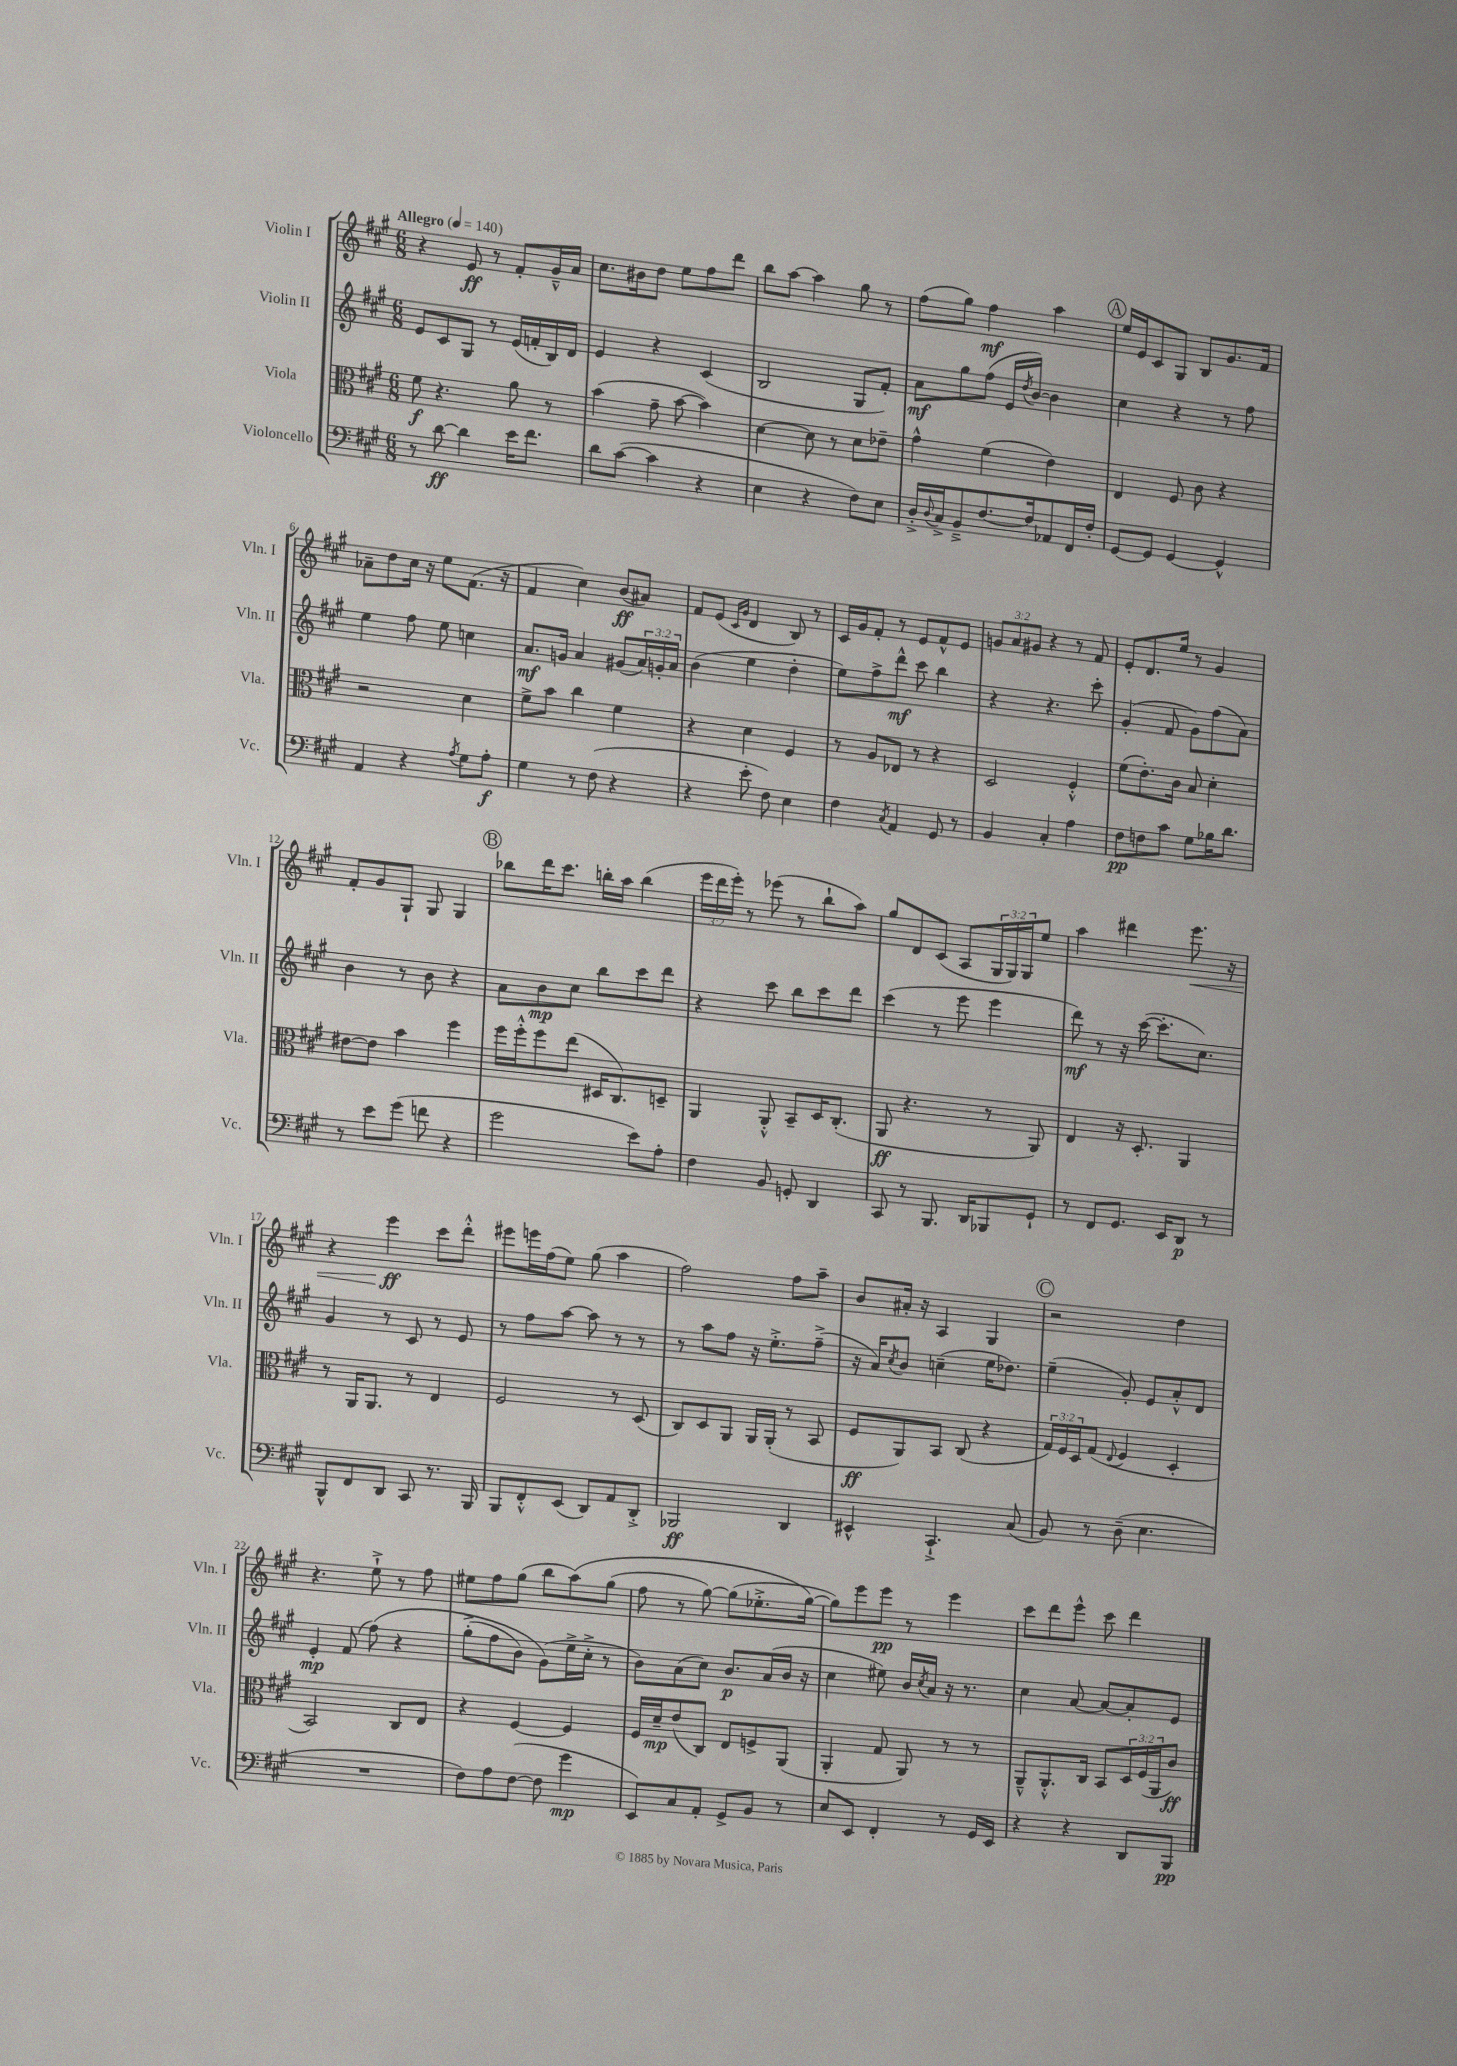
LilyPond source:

<<
\new StaffGroup <<
\new Staff = "s0" \with { instrumentName = "Violin I" shortInstrumentName = "Vln. I" } {
    \clef treble \key a \major \numericTimeSignature \time 6/8 \override Staff.TupletNumber.text = #tuplet-number::calc-fraction-text \tempo "Allegro" 4 = 140
    r4 e'8\ff r8 fis'8-. gis'16---^ a'16 |
    cis''8. bis'16 d''8 e''8 fis''8 d'''8 |
    b''8 a''8~ a''4 gis''8 r8 |
    fis''8( gis''8) fis''4\mf a''4 |
    \mark \markup { \circle "A" } e''16 e'16 cis'8 gis8 b8 gis'8. fis'16 |
    aes'8-- d''8 cis''16 r16 e''8 fis'8.( r16 |
    fis'4 cis''4) b'8\ff( ais'8) |
    fis'8 e'8( \grace { cis'16 gis'16 } d'4 b8) r8 |
    cis'16 gis'16 fis'8-. r8 e'8 fis'8-^ e'8 |
    \tuplet 3/2 { g'8 a'8 gis'8 } r4 r8 fis'8 |
    e'8-. d'8. e''16 r8 gis'4 |
    fis'8-. gis'8 gis8-! gis8 gis4 |
    \mark \markup { \circle "B" } bes''8 d'''16 cis'''8. b''16-. a''16 b''4( |
    \tuplet 3/2 { e'''16 d'''16 e'''16-.) } r8 ees'''8( r8 b''8-! a''8) |
    gis''8 d'8 cis'8( a8 \tuplet 3/2 { gis16 gis16) gis16 } e''8 |
    a''4 dis'''4 e'''8.\< r16 |
    r4 e'''4\ff\! cis'''8 d'''8-.-^ |
    eis'''8 e'''16 fis''16( e''8) gis''8( a''4 |
    fis''2) fis''8 a''8-- |
    b'8 ais'16-. r16 a4 gis4 |
    \mark \markup { \circle "C" } r2 d''4 |
    r4. e''8-!-> r8 fis''8 |
    eis''8 fis''8 gis''8( b''8 a''8)\( gis''8( |
    fis''8 r8 gis''8~) gis''8( ees''8.-.-> gis''16~\) |
    gis''8) e'''8 e'''8\pp r8 e'''4 |
    cis'''8 d'''8 e'''8-^ cis'''8 d'''4 \bar "|." |
}
\new Staff = "s1" \with { instrumentName = "Violin II" shortInstrumentName = "Vln. II" } {
    \clef treble \key a \major \numericTimeSignature \time 6/8 \override Staff.TupletNumber.text = #tuplet-number::calc-fraction-text
    e'8 cis'8 gis8 r8 e'16( f'16-. b16) d'16 |
    e'4 r4 cis'4( |
    b2 gis8 fis'8-.) |
    a'8\mf gis''8 fis''8( e'16 \acciaccatura { d''8 } b'16~) b'4 |
    \mark \markup { \circle "A" } cis''4 r4 r8 fis''8 |
    e''4 fis''8 e''8 c''4 |
    a'8.\mf g'16 a'4 gis'8( \tuplet 3/2 { a'16) g'16-. a'16 } |
    b'4( e''4 d''4-. |
    e''8) fis''8-> d'''8-^\mf cis'''8 b''4 |
    r4 r4. cis'''8-. |
    gis'4-.( fis'8 gis'8) fis''8( a'8) |
    b'4 r8 b'8 r4 |
    \mark \markup { \circle "B" } a'8 b'8\mp cis''8 b''8 cis'''8 d'''8 |
    r4 cis'''8 b''8 cis'''8 d'''8 |
    cis'''4( r8 e'''8 e'''4 |
    d'''8\mf) r8 r16 cis'''16~( cis'''8.-. cis''8.) |
    gis'4 r8 cis'8 r8 e'8 |
    r8 fis''8 a''8~ a''8 r8 r8 |
    r8 a''8 fis''8 r16 e''8.-.-> fis''8--->( |
    r16 a'16) \acciaccatura { cis''8 } b'8 c''4--( e''16 des''8.) |
    \mark \markup { \circle "C" } e''4--( gis'8-.) e'8 a'8-.-^ d'8 |
    e'4-.\mp fis'8( fis''8)\( r4 |
    gis''8-.->( fis''8 b'8) gis'8(\) e''16-> cis''16-.-> r8 |
    b'8) a'8( cis''8) b'8.\p a'16( b'16 r16 |
    cis''4 eis''8) b'16 \acciaccatura { cis''8 } a'16 r16 r8. |
    cis''4 a'8~ a'8~ a'8-. e'8 \bar "|." |
}
\new Staff = "s2" \with { instrumentName = "Viola" shortInstrumentName = "Vla." } {
    \clef alto \key a \major \numericTimeSignature \time 6/8 \override Staff.TupletNumber.text = #tuplet-number::calc-fraction-text
    fis'8\f r4. a'8 r8 |
    b'4( gis'8-- b'8~ b'4) |
    d'4~ d'8 r8 d'8 ees'8-- |
    gis'4-^ fis'4( e'4) |
    \mark \markup { \circle "A" } e4 fis8 cis'8 r4 |
    r2 d'4 |
    fis'8-> b'8 cis''4 fis'4 |
    r4 d'4 fis4 |
    r8 a8 ees8 r8 r4 |
    d2 fis4-.-^ |
    fis'8( e'8.-.) cis'16 b8 d'4-. |
    eis'8~ eis'8 b'4 fis''4 |
    \mark \markup { \circle "B" } fis''16 fis''16-.-^ fis''8 e''8( dis16 cis8.) d8-- |
    a,4 a,8-.-^ b,8-- d16 cis8.-.( |
    a,8\ff r4. r8 a,8) |
    e4 r16 d8.-. a,4 |
    r8 a,16 a,8. r8 e4 |
    fis2 r8 d8( |
    cis8) d8 a,8 a,16 a,16-.( r8 b,8 |
    fis8\ff a,8) b,8 cis8( r4 |
    \mark \markup { \circle "C" } \tuplet 3/2 { gis16) fis16 d16 } gis8( \appoggiatura { e8 } fis4 d4-. |
    b,2) cis8 e8 |
    r4 fis4~ fis4 |
    fis16 d'16--\mp e'8( cis8) e8 f8-> a,8( |
    a,4-. gis8 a,8) r8 r8 |
    a,8---^ a,8.-.-^ cis16 b,8 \tuplet 3/2 { d16 fis16( a,16 } cis'8\ff) \bar "|." |
}
\new Staff = "s3" \with { instrumentName = "Violoncello" shortInstrumentName = "Vc." } {
    \clef bass \key a \major \numericTimeSignature \time 6/8
    r8 d'8~\ff d'4 e'16 fis'8. |
    d'8 cis'8~( cis'4 r4 |
    e4 r4 fis8) e8 |
    d16-.-> \appoggiatura { d8 } cis16-> b,8---> fis8.~ fis16 aes,8 fis,16 fis16-. |
    \mark \markup { \circle "A" } gis,8~ gis,8 gis,4~ gis,4-^ |
    a,4 r4 \acciaccatura { a8 } gis8 a8-.\f |
    gis4 r8 fis8( r4 |
    r4 e'8-. fis8) e4 |
    fis4 \acciaccatura { cis8 } a,4 gis,8 r8 |
    b,4 cis4-. a4 |
    fis8\pp f8 cis'8 gis8 bes16 d'8. |
    r8 e'8 gis'8( f'8 r4 |
    \mark \markup { \circle "B" } gis'2 e'8) a8-. |
    fis4 b,8 g,8-. d,4 |
    cis,8 r8 b,,8. d,16 bes,,8 gis,8-! |
    r8 fis,8 gis,8. e,16 d,8\p r8 |
    b,,8-^ fis,8 d,8 cis,8 r8. b,,16 |
    b,,8 fis,8-.-^ e,8( d,8) a,8 d,8-.-> |
    bes,,2\ff d,4 |
    eis,4-^ cis,4.-!-> cis8( |
    \mark \markup { \circle "C" } b,8) r8 d8--( e4. |
    R2. |
    fis8) a8 fis8~( fis8 gis'4\mp |
    e,8) cis8 a,8-. gis,8-> b,8 r8 |
    e8 e,8 fis,4-. r8 gis,16 e,16 |
    r4 r4 d,8 b,,8\pp \bar "|." |
}
>>
>>
